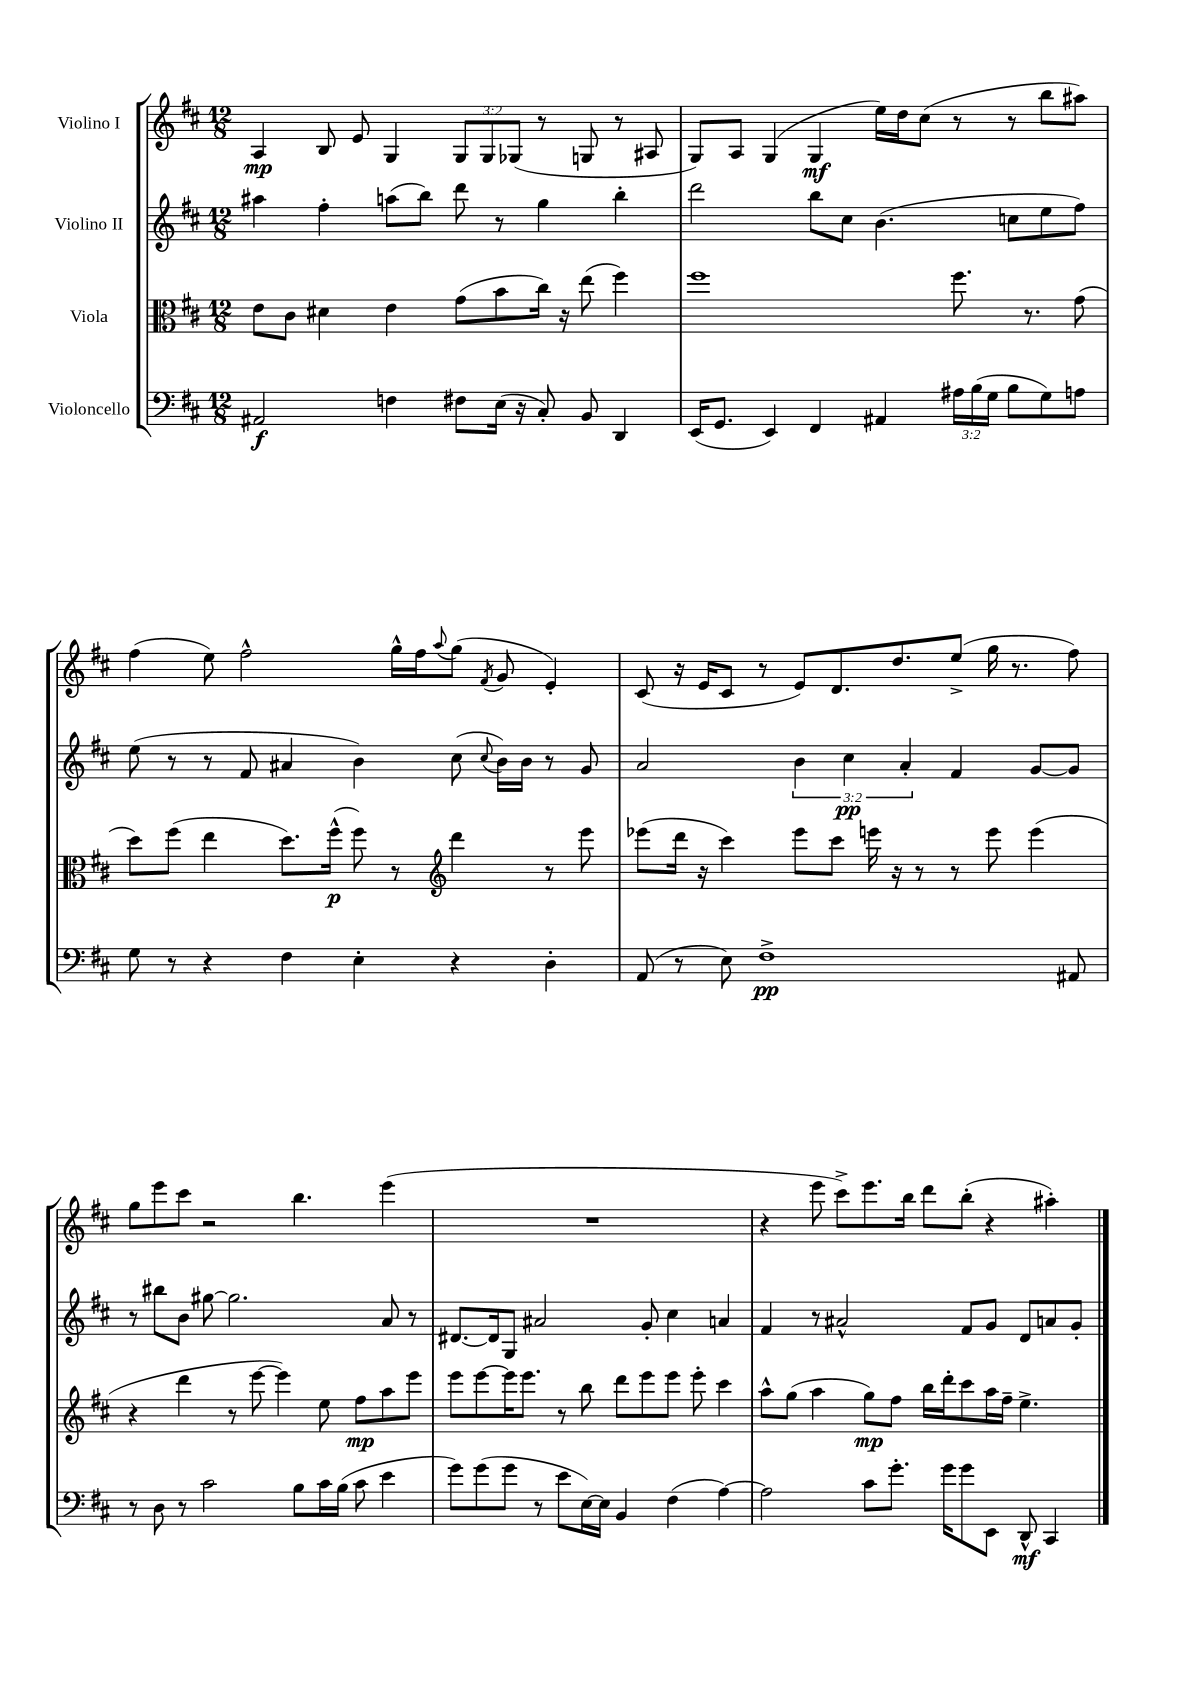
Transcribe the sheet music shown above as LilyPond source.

<<
\new StaffGroup <<
\new Staff = "s0" \with { instrumentName = "Violino I" } {
    \clef treble \key d \major \numericTimeSignature \time 12/8 \override Staff.TupletNumber.text = #tuplet-number::calc-fraction-text
    a4\mp b8 e'8 g4 \tuplet 3/2 { g8 g8 ges8( } r8 g8 r8 ais8 |
    g8) a8 g4( g4\mf e''16) d''16 cis''8( r8 r8 b''8 ais''8) |
    fis''4( e''8) fis''2-^ g''16-^ fis''16 \appoggiatura { a''8 } g''8( \acciaccatura { fis'8 } g'8 e'4-.) |
    cis'8( r16 e'16 cis'8 r8 e'8) d'8. d''8. e''8->( g''16 r8. fis''8) |
    g''8 e'''8 cis'''8 r2 b''4. e'''4( |
    R1. |
    r4 e'''8 cis'''8->) e'''8. b''16 d'''8 b''8-.( r4 ais''4-.) \bar "|." |
}
\new Staff = "s1" \with { instrumentName = "Violino II" } {
    \clef treble \key d \major \numericTimeSignature \time 12/8 \override Staff.TupletNumber.text = #tuplet-number::calc-fraction-text
    ais''4 fis''4-. a''8( b''8) d'''8 r8 g''4 b''4-. |
    d'''2 b''8 cis''8 b'4.( c''8 e''8 fis''8) |
    e''8( r8 r8 fis'8 ais'4 b'4) cis''8( \appoggiatura { cis''8 } b'16) b'16 r8 g'8 |
    a'2 \tuplet 3/2 { b'4 cis''4\pp a'4-. } fis'4 g'8~ g'8 |
    r8 bis''8 b'8 gis''8~ gis''2. a'8 r8 |
    dis'8.~ dis'16 g8 ais'2 g'8-. cis''4 a'4 |
    fis'4 r8 ais'2-^ fis'8 g'8 d'8 a'8 g'8-. \bar "|." |
}
\new Staff = "s2" \with { instrumentName = "Viola" } {
    \clef alto \key d \major \numericTimeSignature \time 12/8
    e'8 cis'8 dis'4 e'4 g'8( b'8 cis''16) r16 e''8( fis''4) |
    fis''1 fis''8. r8. g'8( |
    d''8) fis''8( e''4 d''8.) fis''16-^\p( fis''8) r8 \clef treble d'''4 r8 e'''8 |
    ees'''8( d'''16 r16 cis'''4) ees'''8 cis'''8 e'''16 r16 r8 r8 e'''8 e'''4( |
    r4 d'''4 r8 e'''8~ e'''4) e''8 fis''8\mp a''8 e'''8 |
    e'''8 e'''8~ e'''16 e'''8. r8 b''8 d'''8 e'''8 e'''8 e'''8-. cis'''4 |
    a''8-^ g''8( a''4 g''8\mp) fis''8 b''16 d'''16-. cis'''8 a''16 fis''16-- e''4.-> \bar "|." |
}
\new Staff = "s3" \with { instrumentName = "Violoncello" } {
    \clef bass \key d \major \numericTimeSignature \time 12/8 \override Staff.TupletNumber.text = #tuplet-number::calc-fraction-text
    ais,2\f f4 fis8 e16( r16 cis8-.) b,8 d,4 |
    e,16( g,8. e,4) fis,4 ais,4 \tuplet 3/2 { ais16 b16( g16 } b8 g8) a8 |
    g8 r8 r4 fis4 e4-. r4 d4-. |
    a,8( r8 e8) fis1->\pp ais,8 |
    r8 d8 r8 cis'2 b8 cis'16 b16( cis'8 e'4 |
    g'8) g'8( g'8 r8 e'8 e16~) e16 b,4 fis4( a4~) |
    a2 cis'8 g'8.-. g'16 g'8 e,8 d,8-^\mf cis,4 \bar "|." |
}
>>
>>
\layout { \context { \Score \remove "Bar_number_engraver" } }
